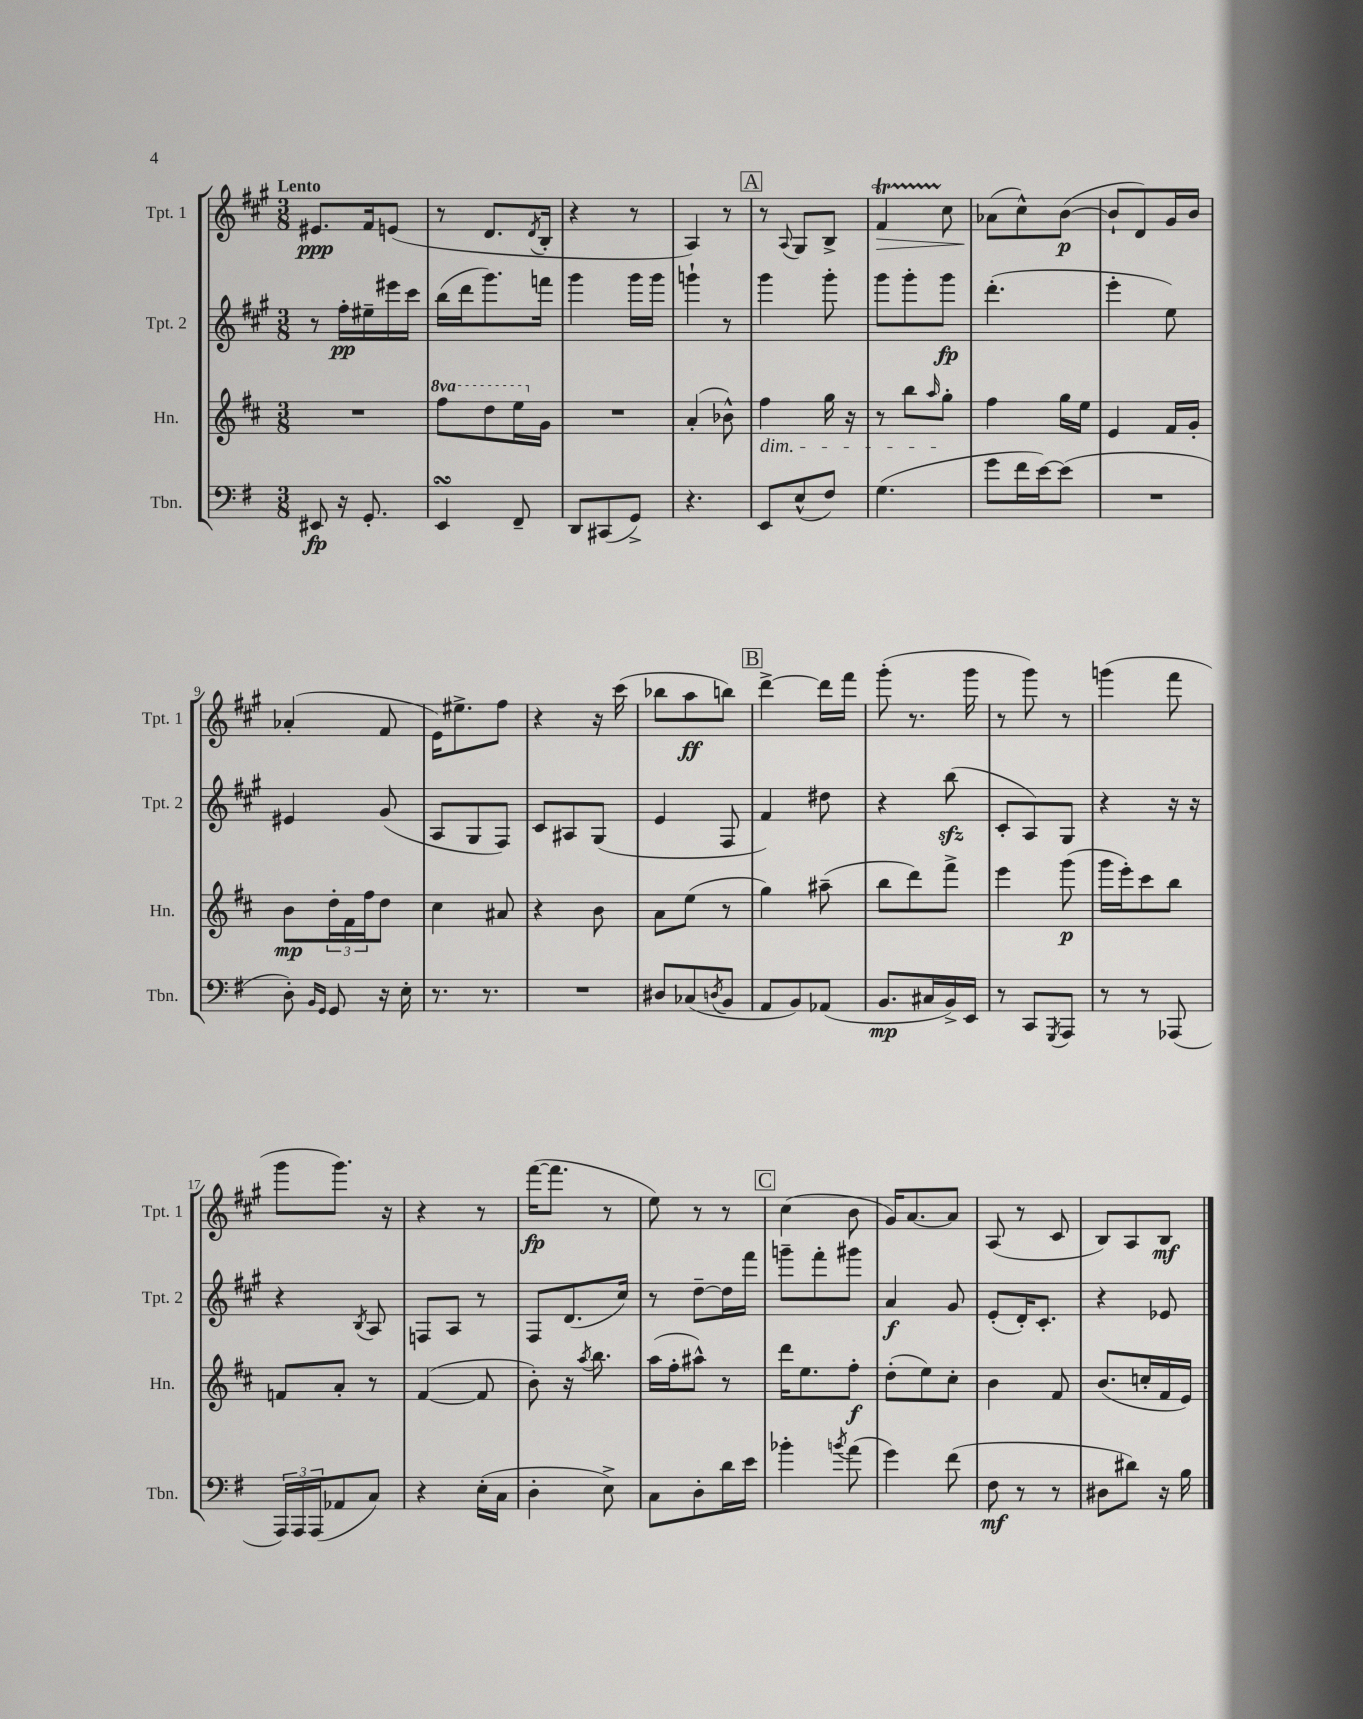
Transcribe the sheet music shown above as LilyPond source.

<<
\new StaffGroup <<
\new Staff = "s0" \with { instrumentName = "Tpt. 1" shortInstrumentName = "Tpt. 1" } {
    \clef treble \key a \major \numericTimeSignature \time 3/8 \tempo "Lento"
    eis'8.\ppp fis'16 e'8( |
    r8 d'8. \acciaccatura { d'8 } b16-. |
    r4 r8 |
    a4) r8 |
    \mark \markup { \box "A" } r8 \appoggiatura { a8 } gis8 b8-> |
    fis'4\startTrillSpan\> cis''8\stopTrillSpan |
    aes'8\!( cis''8-^) b'8~\p( |
    b'8-! d'8) gis'16 b'16 |
    aes'4-.( fis'8 |
    e'16) eis''8.-> fis''8 |
    r4 r16 cis'''16( |
    bes''8 a''8\ff b''8) |
    \mark \markup { \box "B" } d'''4~-> d'''16 fis'''16 |
    gis'''8-.( r8. gis'''16 |
    r8 gis'''8) r8 |
    g'''4( fis'''8 |
    gis'''8 gis'''8.) r16 |
    r4 r8 |
    fis'''16~\fp( fis'''8. r8 |
    e''8) r8 r8 |
    \mark \markup { \box "C" } cis''4( b'8 |
    gis'16) a'8.~ a'8 |
    a8( r8 cis'8 |
    b8) a8 b8\mf \bar "|." |
}
\new Staff = "s1" \with { instrumentName = "Tpt. 2" shortInstrumentName = "Tpt. 2" } {
    \clef treble \key a \major \numericTimeSignature \time 3/8
    r8 fis''16-.\pp eis''16-- eis'''16 cis'''16 |
    b''16( d'''16 gis'''8.) f'''16 |
    gis'''4 gis'''16 gis'''16 |
    g'''4-! r8 |
    \mark \markup { \box "A" } gis'''4 gis'''8-. |
    gis'''8 gis'''8-. gis'''8\fp |
    d'''4.-.( |
    e'''4-. e''8) |
    eis'4 gis'8( |
    a8 gis8 fis8) |
    cis'8 ais8 gis8( |
    e'4 fis8 |
    \mark \markup { \box "B" } fis'4) dis''8 |
    r4 b''8\sfz( |
    cis'8-. a8) gis8 |
    r4 r16 r16 |
    r4 \acciaccatura { b8 } a8 |
    f8 a8 r8 |
    fis8 d'8.( cis''16) |
    r8 d''8~-- d''16 fis'''16 |
    \mark \markup { \box "C" } g'''8-- fis'''8-. gis'''8 |
    a'4\f gis'8 |
    e'8-.( d'16-.) cis'8.-. |
    r4 ees'8 \bar "|." |
}
\new Staff = "s2" \with { instrumentName = "Hn." shortInstrumentName = "Hn." } {
    \clef treble \key d \major \numericTimeSignature \time 3/8 \set Staff.ottavationMarkups = #ottavation-simple-ordinals
    R4. |
    \ottava #1 fis'''8 d'''8 e'''16 \ottava #0 g'16 |
    R4. |
    a'4-.( bes'8-^) |
    \mark \markup { \box "A" } fis''4\dim g''16 r16 |
    r8 b''8 \grace { a''16 } g''8-.\! |
    fis''4 g''16 e''16 |
    e'4 fis'16 g'16-. |
    b'8\mp \tuplet 3/2 { d''16-. fis'16 fis''16 } d''8 |
    cis''4 ais'8 |
    r4 b'8 |
    a'8 e''8( r8 |
    \mark \markup { \box "B" } g''4) ais''8--( |
    b''8 d'''8) fis'''8-> |
    e'''4 g'''8\p( |
    g'''16 e'''16-.) cis'''8 b''8 |
    f'8 a'8-. r8 |
    fis'4~( fis'8 |
    b'8-.) r16 \acciaccatura { a''8 } b''8. |
    a''16( fis''16-. ais''8-^) r8 |
    \mark \markup { \box "C" } d'''16 e''8. fis''8-.\f |
    d''8-.( e''8) cis''8-. |
    b'4 fis'8 |
    b'8.( c''16-. fis'16 e'16) \bar "|." |
}
\new Staff = "s3" \with { instrumentName = "Tbn." shortInstrumentName = "Tbn." } {
    \clef bass \key g \major \numericTimeSignature \time 3/8
    eis,8\fp r16 g,8.-. |
    e,4\turn fis,8-- |
    d,8 cis,8( g,8->) |
    r4. |
    \mark \markup { \box "A" } e,8 e8-^( fis8) |
    g4.( |
    g'8 fis'16 e'16~) e'8( |
    R4. |
    d8-.) \grace { b,16 g,16 } g,8 r16 e16-. |
    r8. r8. |
    R4. |
    dis8 ces8( \acciaccatura { d8 } b,8 |
    \mark \markup { \box "B" } a,8 b,8) aes,8( |
    b,8.\mp cis16 b,16->) e,16 |
    r8 c,8 \acciaccatura { g,,8 } a,,8 |
    r8 r8 aes,,8( |
    \tuplet 3/2 { a,,16) a,,16 a,,16( } aes,8 c8) |
    r4 e16-.( c16 |
    d4-. e8->) |
    c8 d8-. d'16 e'16 |
    \mark \markup { \box "C" } bes'4-. \acciaccatura { b'8 } a'8( |
    g'4) fis'8( |
    fis8\mf r8 r8 |
    dis8 dis'8) r16 b16 \bar "|." |
}
>>
>>
